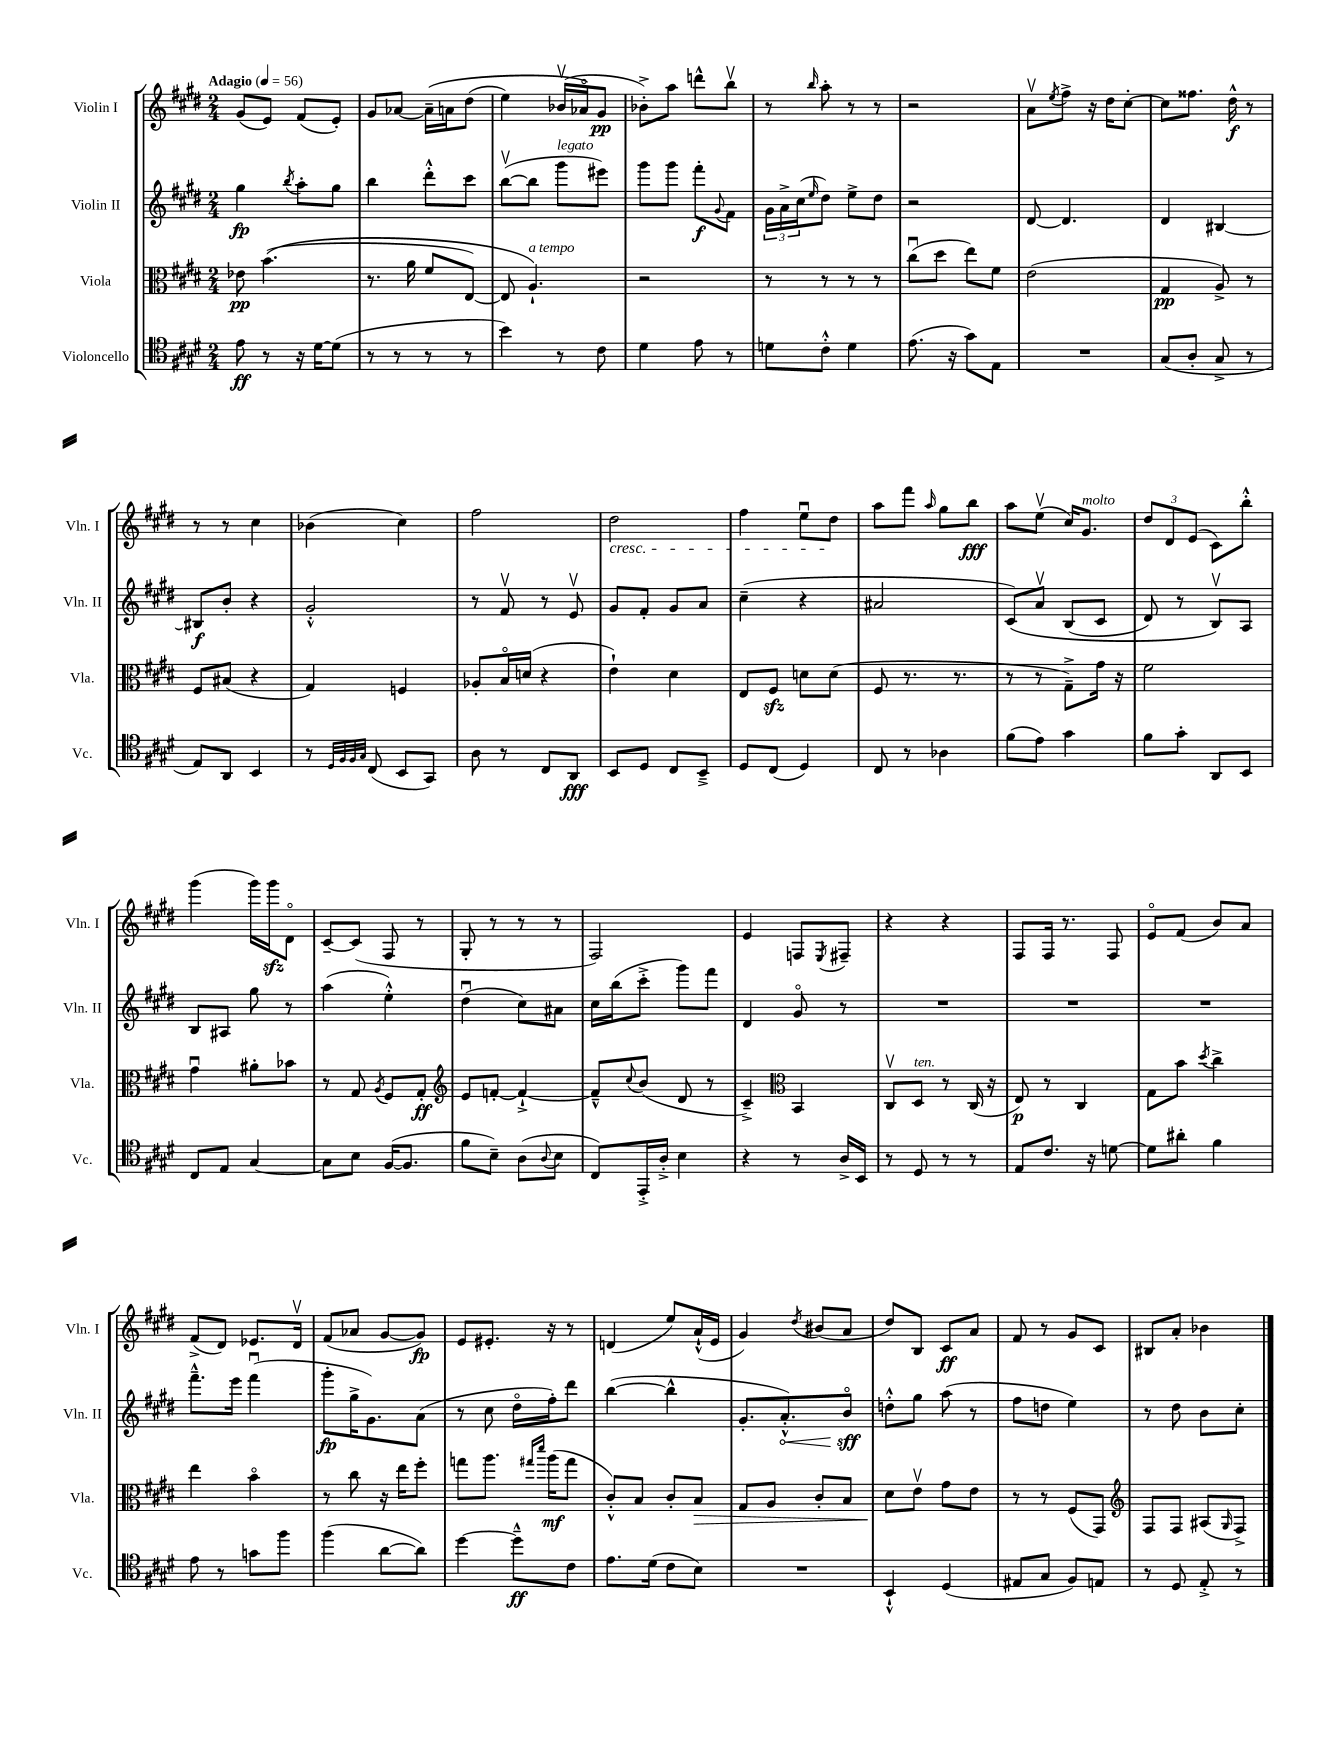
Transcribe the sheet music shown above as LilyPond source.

<<
\new StaffGroup <<
\new Staff = "s0" \with { instrumentName = "Violin I" shortInstrumentName = "Vln. I" } {
    \clef treble \key e \major \numericTimeSignature \time 2/4 \tempo "Adagio" 4 = 56
    gis'8( e'8) fis'8( e'8-.) |
    gis'8 aes'8~ aes'16--\( a'16 dis''8( |
    e''4) bes'16\upbow( aes'16\flageolet\) gis'8\pp |
    bes'8-.->) a''8 d'''8-^ b''8\upbow |
    r8 \grace { b''16 } a''8-. r8 r8 |
    r2 |
    a'8\upbow \acciaccatura { e''8 } fis''8-> r16 dis''16 cis''8~-. |
    cis''8 fisis''8. dis''16-^\f r8 |
    r8 r8 cis''4 |
    bes'4( cis''4) |
    fis''2 |
    dis''2\cresc |
    fis''4 e''8\downbow dis''8\! |
    a''8 fis'''8 \grace { a''16 } gis''8 b''8\fff |
    a''8 e''8\upbow( cis''16) gis'8.^\markup { \italic "molto" } |
    \tuplet 3/2 { dis''8 dis'8 e'8( } cis'8) b''8-.-^ |
    gis'''4( gis'''16) gis'''16\sfz dis'8\flageolet |
    cis'8~-- cis'8( fis8 r8 |
    gis8-. r8 r8 r8 |
    fis2) |
    e'4 f8 \acciaccatura { e8 } fis8-- |
    r4 r4 |
    fis8 fis16 r8. fis8 |
    e'8\flageolet fis'8( b'8) a'8 |
    fis'8->( dis'8) ees'8. dis'16\upbow |
    fis'8( aes'8 gis'8~ gis'8\fp) |
    e'8 eis'8.-. r16 r8 |
    d'4( e''8) a'16-!-^( e'16 |
    gis'4) \acciaccatura { dis''8 } bis'8( a'8 |
    dis''8) b8 cis'8\ff a'8 |
    fis'8 r8 gis'8 cis'8 |
    bis8 a'8-. bes'4 \bar "|." |
}
\new Staff = "s1" \with { instrumentName = "Violin II" shortInstrumentName = "Vln. II" } {
    \clef treble \key e \major \numericTimeSignature \time 2/4
    gis''4\fp \acciaccatura { b''8 } a''8-. gis''8 |
    b''4 dis'''8-.-^ cis'''8 |
    b''8~\upbow( b''8 gis'''8^\markup { \italic "legato" } eis'''8) |
    gis'''8 gis'''8 fis'''8-.\f \appoggiatura { gis'8 } fis'8 |
    \tuplet 3/2 { gis'16 a'16-> cis''16( } \grace { e''16 } dis''8) e''8-> dis''8 |
    r2 |
    dis'8~ dis'4. |
    dis'4 bis4~ |
    bis8\f b'8-. r4 |
    gis'2-.-^ |
    r8 fis'8\upbow r8 e'8\upbow |
    gis'8 fis'8-. gis'8 a'8 |
    cis''4--( r4 |
    ais'2 |
    cis'8)\( a'8\upbow b8( cis'8 |
    dis'8) r8 b8\upbow\) a8 |
    b8 ais8 gis''8 r8 |
    a''4( e''4-.-^) |
    dis''4\downbow( cis''8) ais'8 |
    cis''16 b''16( cis'''8-.-> gis'''8) fis'''8 |
    dis'4 gis'8\flageolet r8 |
    R2 |
    R2 |
    R2 |
    fis'''8.---^ e'''16 fis'''4\downbow( |
    gis'''8-.\fp gis''16-> gis'8.) a'8( |
    r8 cis''8 dis''16\flageolet fis''16-.) dis'''8 |
    b''4~( b''4-^ |
    gis'8.-. \once \override Hairpin.circled-tip = ##t a'8.-.-^\<) b'8\flageolet\sff\! |
    d''8-.-^ gis''8 a''8( r8 |
    fis''8 d''8 e''4) |
    r8 dis''8 b'8 cis''8-. \bar "|." |
}
\new Staff = "s2" \with { instrumentName = "Viola" shortInstrumentName = "Vla." } {
    \clef alto \key e \major \numericTimeSignature \time 2/4
    ees'8\pp b'4.(\( |
    r8. a'16 fis'8 e8~) |
    e8 a4.-!^\markup { \italic "a tempo" }\) |
    r2 |
    r8 r8 r8 r8 |
    cis''8\downbow( dis''8 e''8) fis'8 |
    e'2( |
    gis4\pp a8->) r8 |
    fis8 bis8( r4 |
    gis4) f4 |
    aes8-. b16\flageolet d'16( r4 |
    e'4-!) dis'4 |
    e8 fis8\sfz d'8 d'8( |
    fis8 r8. r8. |
    r8 r8 gis8--->) gis'16 r16 |
    fis'2 |
    gis'4\downbow ais'8-. bes'8 |
    r8 gis8 \acciaccatura { a8 } fis8 gis8-.\ff |
    \clef treble e'8 f'8~-. f'4~-!-> |
    f'8---^ \appoggiatura { cis''8 } b'8( dis'8 r8 |
    cis'4--->) \clef alto b,4 |
    cis8\upbow dis8^\markup { \italic "ten." } r8 cis16( r16 |
    e8\p) r8 cis4 |
    gis8 b'8 \acciaccatura { dis''8 } cis''4-> |
    e''4 b'4\flageolet |
    r8 cis''8 r16 e''16 fis''8-. |
    g''8 a''8. \grace { gis''16 dis'''16 } a''16\mf( gis''8 |
    cis'8-.-^) b8 cis'8-. b8\> |
    gis8 a8 cis'8-. b8 |
    dis'8\! e'8\upbow gis'8 e'8 |
    r8 r8 fis8( gis,8) |
    \clef treble fis8 fis8 ais8( \grace { gis16 } fis8->) \bar "|." |
}
\new Staff = "s3" \with { instrumentName = "Violoncello" shortInstrumentName = "Vc." } {
    \clef tenor \key e \major \numericTimeSignature \time 2/4
    e'8\ff r8 r16 dis'16~ dis'8( |
    r8 r8 r8 r8 |
    b'4) r8 cis'8 |
    dis'4 e'8 r8 |
    d'8 cis'8-.-^ d'4 |
    e'8.( r16 gis'8) e8 |
    R2 |
    gis8( a8-. gis8-> r8 |
    e8) a,8 b,4 |
    r8 \grace { dis32 fis32 fis32 gis32 } cis8( b,8 gis,8) |
    a8 r8 cis8 a,8\fff |
    b,8 dis8 cis8 b,8---> |
    dis8 cis8( dis4) |
    cis8 r8 aes4 |
    fis'8( e'8) gis'4 |
    fis'8 gis'8-. a,8 b,8 |
    cis8 e8 gis4~ |
    gis8 b8 fis16~( fis8. |
    fis'8 b8--) a8( \appoggiatura { a8 } b8 |
    cis8) e,16-.-> a16-.-> b4 |
    r4 r8 a16-> b,16 |
    r8 dis8 r8 r8 |
    e8 cis'8. r16 d'8~ |
    d'8 ais'8-. fis'4 |
    e'8 r8 g'8 fis''8 |
    fis''4( a'8~ a'8) |
    dis''4~ dis''8---^\ff cis'8 |
    e'8. dis'16( cis'8 b8) |
    R2 |
    b,4-!-^ dis4( |
    eis8 gis8 fis8) e8 |
    r8 dis8 e8-.-> r8 \bar "|." |
}
>>
>>
\layout { \context { \Score \remove "Bar_number_engraver" } }
